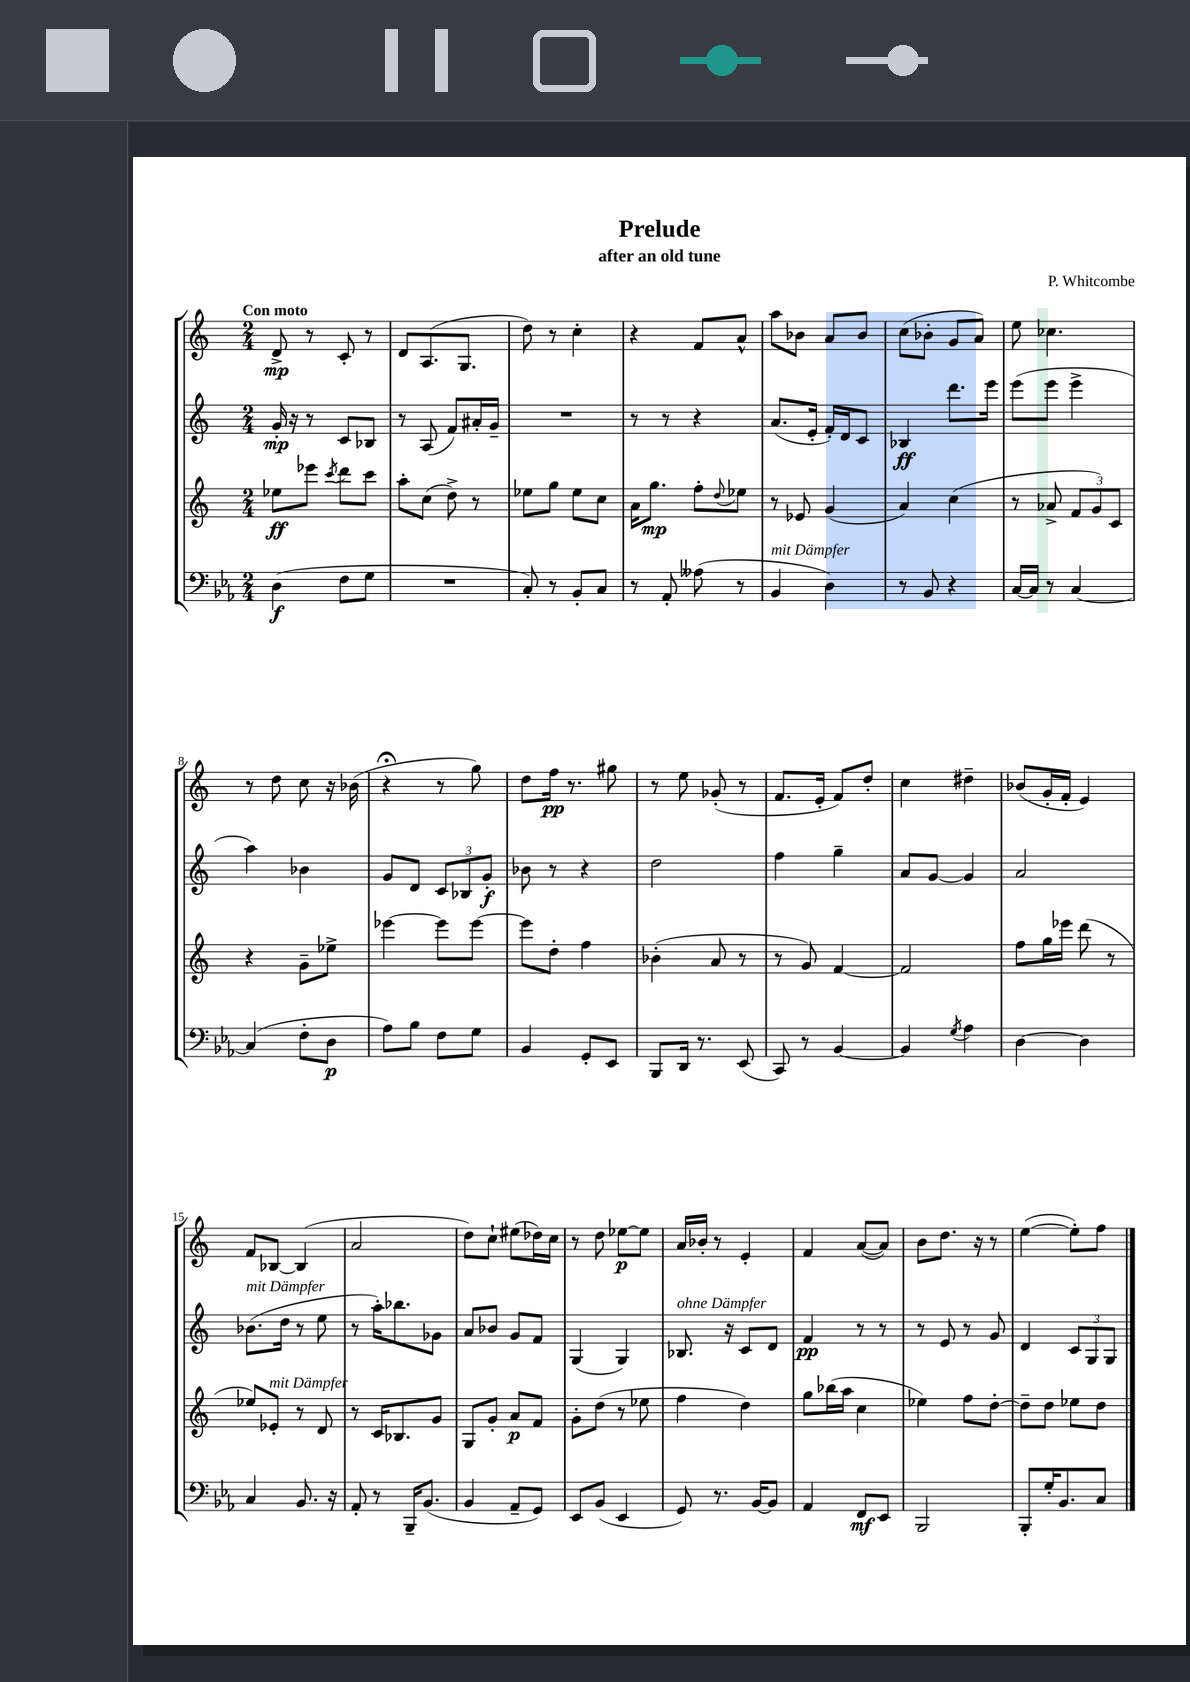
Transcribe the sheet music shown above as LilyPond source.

\header { title = "Prelude" composer = "P. Whitcombe" subtitle = "after an old tune" }
<<
\new StaffGroup <<
\new Staff = "s0" {
    \clef treble \key c \major \numericTimeSignature \time 2/4 \tempo "Con moto"
    d'8->\mp r8 c'8-. r8 |
    d'8 a8.( g8. |
    d''8) r8 c''4-. |
    r4 f'8 a'8-^ |
    a''8 bes'8 a'8 bes'8 |
    c''8( bes'8-. g'8 a'8) |
    e''8 ces''4. |
    r8 d''8 c''8 r16 bes'16( |
    r4\fermata r8 g''8) |
    d''8 f''16\pp r8. gis''8 |
    r8 e''8 ges'8-.( r8 |
    f'8. e'16-. f'8) d''8-. |
    c''4 dis''4-- |
    bes'8( g'16-. f'16-. e'4) |
    f'8 bes8~ bes4( |
    a'2 |
    d''8) c''8-! eis''8( des''16) c''16 |
    r8 d''8 ees''8~\p ees''8 |
    a'16 bes'16-. r8 e'4-. |
    f'4 a'8~( a'8) |
    b'8 d''8. r16 r8 |
    e''4~( e''8-.) f''8 \bar "|." |
}
\new Staff = "s1" {
    \clef treble \key c \major \numericTimeSignature \time 2/4
    g'16-.\mp r16 r8 c'8 bes8 |
    r8 a8( f'8) ais'16-. g'16-- |
    R2 |
    r8 r8 r4 |
    a'8.( e'16-. f'16-.) d'16 c'8 |
    bes4\ff d'''8. e'''16 |
    e'''8( e'''8 e'''4-> |
    a''4) bes'4 |
    g'8 d'8 \tuplet 3/2 { c'8 bes8 g'8-.\f } |
    bes'8 r8 r4 |
    d''2 |
    f''4 g''4-- |
    a'8 g'8~ g'4 |
    a'2 |
    bes'8.^\markup { \italic "mit Dämpfer" }( d''16 r8 e''8 |
    r8 a''16-.) bes''8. ges'8 |
    a'8 bes'8 g'8 f'8 |
    g4( g4) |
    bes8.^\markup { \italic "ohne Dämpfer" } r16 c'8 d'8 |
    f'4\pp r8 r8 |
    r8 e'8 r8 g'8 |
    d'4 \tuplet 3/2 { c'8 g8 g8 } \bar "|." |
}
\new Staff = "s2" {
    \clef treble \key c \major \numericTimeSignature \time 2/4
    ees''8\ff ees'''8 \acciaccatura { c'''8 } d'''8 c'''8 |
    a''8-. c''8( d''8->) r8 |
    ees''8 g''8 ees''8 c''8 |
    a'16 g''8.\mp f''8-. \appoggiatura { d''8 } ees''8 |
    r8 ees'8 g'4( |
    a'4) c''4( |
    r8 aes'8-> \tuplet 3/2 { f'8 g'8) c'8 } |
    r4 g'8-- ees''8-> |
    ees'''4~ ees'''8 ees'''8~ |
    ees'''8 d''8-. f''4 |
    bes'4-.( a'8 r8 |
    r8 g'8) f'4~ |
    f'2 |
    f''8 g''16 ees'''16 d'''8( r8 |
    ees''8) ees'8-.^\markup { \italic "mit Dämpfer" } r8 d'8 |
    r8 c'16 bes8. g'8 |
    g8 g'8-. a'8\p f'8 |
    g'8-. d''8( r8 ees''8 |
    f''4 d''4) |
    g''8 bes''16( a''16 c''4 |
    ees''4) f''8 d''8~-. |
    d''8-- d''8 ees''8 d''8 \bar "|." |
}
\new Staff = "s3" {
    \clef bass \key ees \major \numericTimeSignature \time 2/4
    d4\f( f8 g8 |
    R2 |
    c8-.) r8 bes,8-. c8 |
    r8 aes,8-. aeses8( r8 |
    bes,4^\markup { \italic "mit Dämpfer" } d4) |
    r8 bes,8 r4 |
    c16~ c16 r8 c4~ |
    c4( f8-. d8\p |
    aes8) bes8 f8 g8 |
    bes,4 g,8-. ees,8 |
    bes,,8 d,16 r8. ees,8( |
    c,8) r8 bes,4~ |
    bes,4 \acciaccatura { g8 } aes4 |
    d4~ d4 |
    c4 bes,8. r16 |
    aes,8-. r8 bes,,16-- bes,8.( |
    bes,4 aes,8-- g,8) |
    ees,8 bes,8( ees,4 |
    g,8) r8. bes,16~ bes,8 |
    aes,4 f,8\mf ees,8 |
    bes,,2 |
    bes,,8-. g16-. bes,8. c8 \bar "|." |
}
>>
>>
